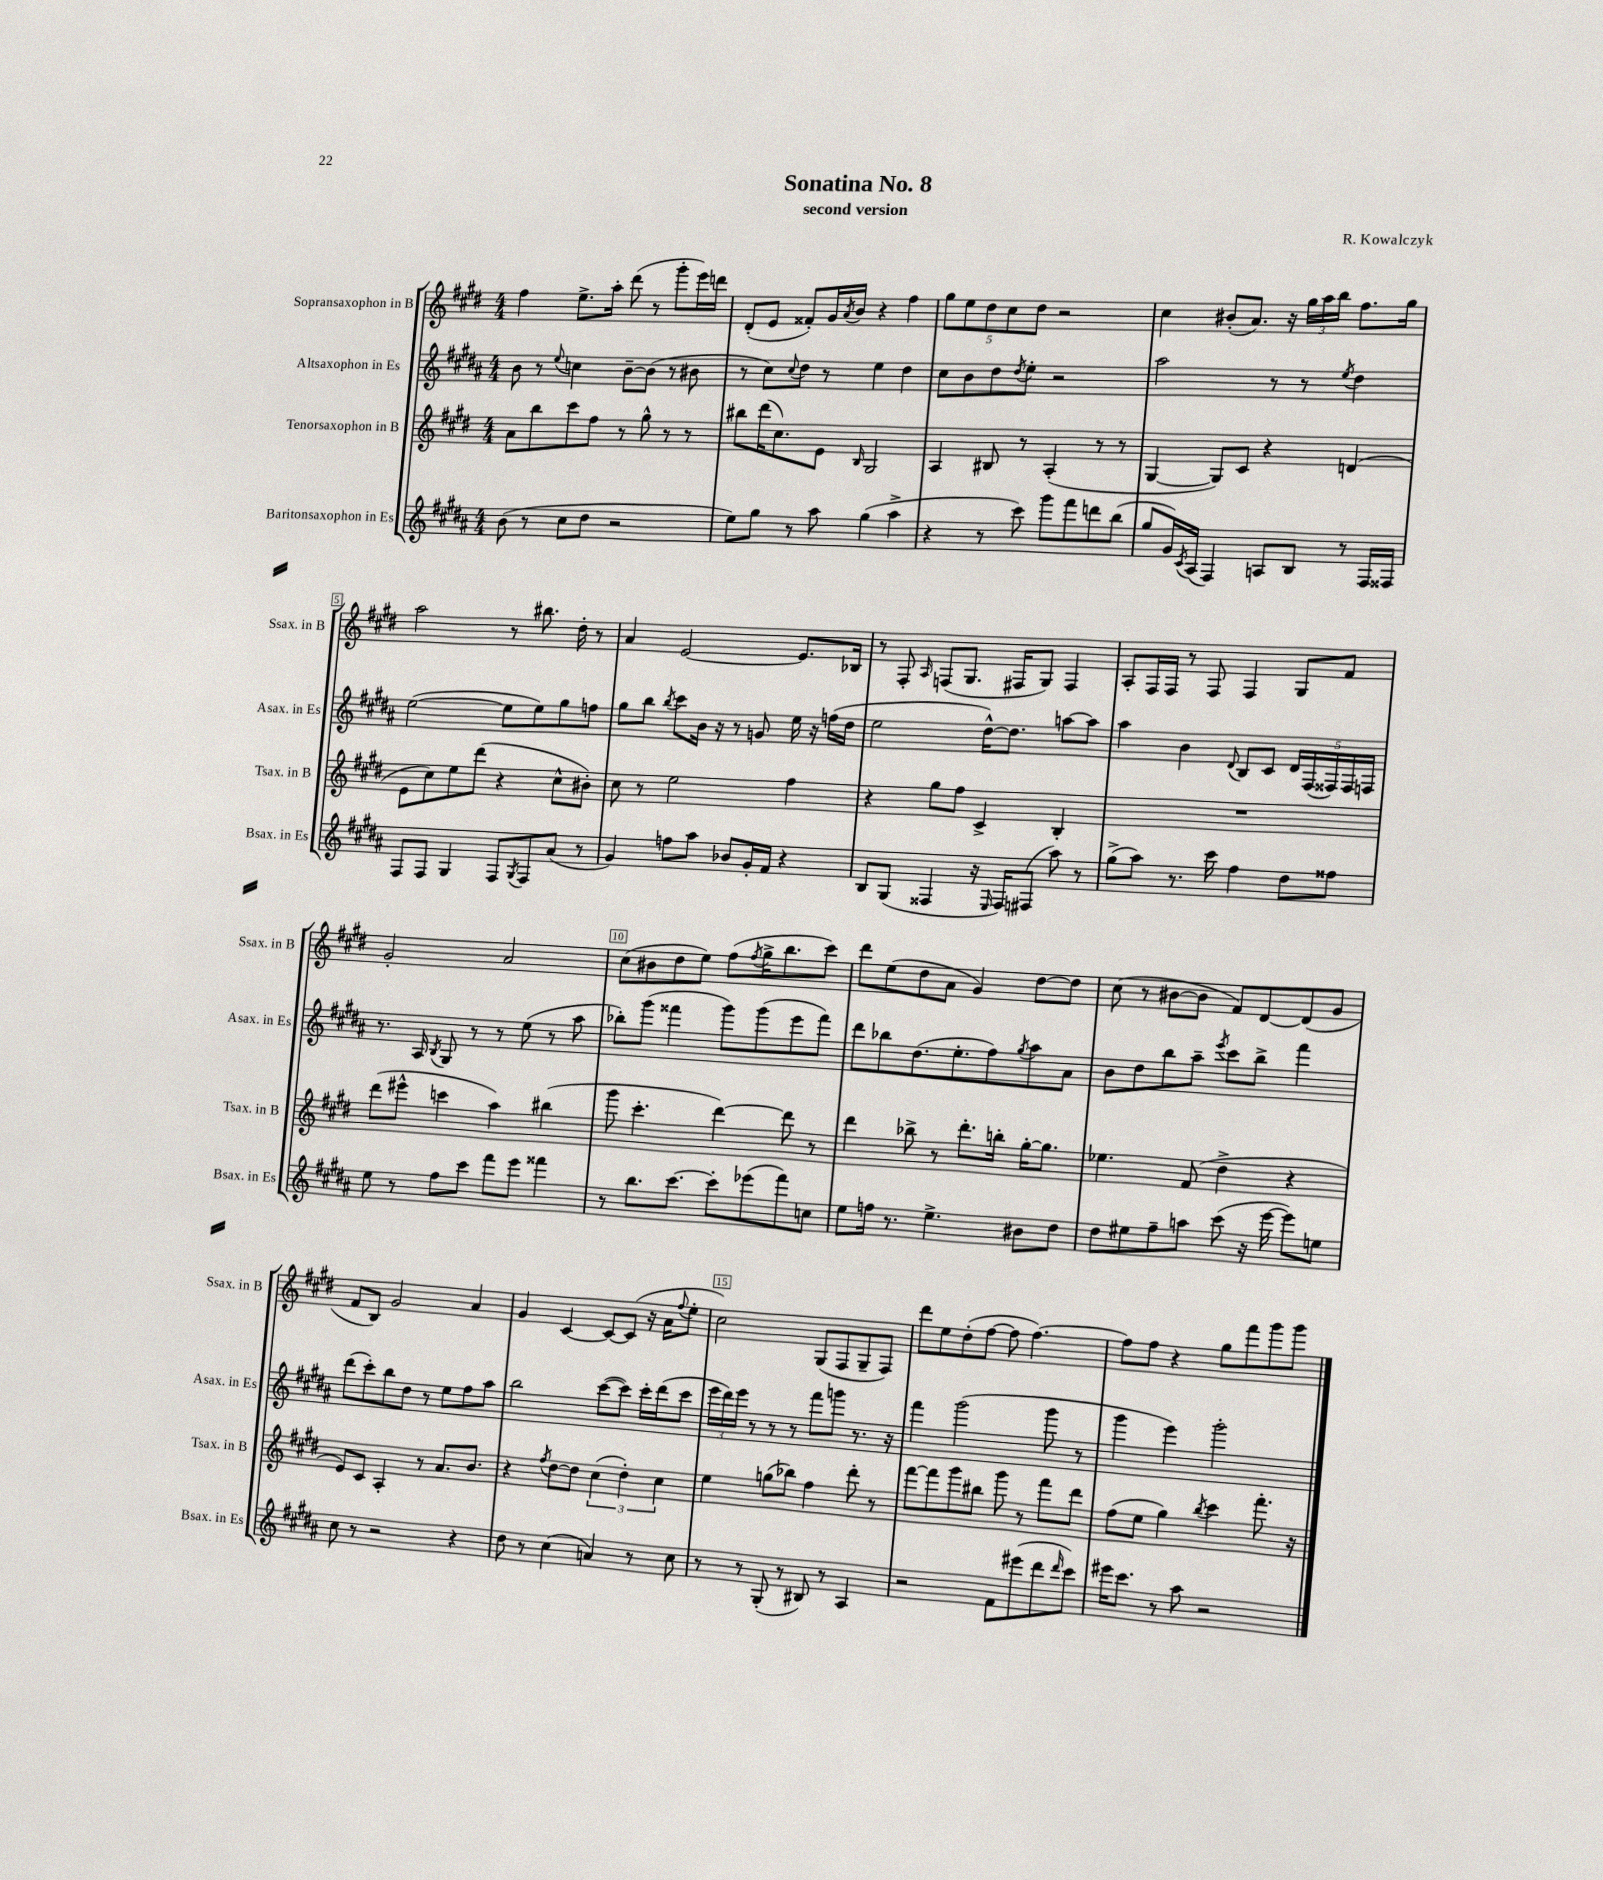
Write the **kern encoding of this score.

**kern	**kern	**kern	**kern
*staff4	*staff3	*staff2	*staff1
*clefG2	*clefG2	*clefG2	*clefG2
*k[f#c#g#d#a#]	*k[f#c#g#d#]	*k[f#c#g#d#a#]	*k[f#c#g#d#]
*M4/4	*M4/4	*M4/4	*M4/4
(8b	8a	8b	4ff#
8r	8bb	8r	.
.	.	8qqee	.
8cc#	8ccc#	4cc	8.ee^
8dd#	8ff#	.	.
.	.	.	16aa'
2r	8r	[8b~	(8ddd#
.	8gg#^^	(8b]	8r
.	8r	8r	8ggg#'
.	8r	8b#	16eee)
.	.	.	16ddd
=	=	=	=
8ee)	8bb#	8r	(8d#'
8gg#	(16ddd#	8cc#)	8e
.	8.cc#)	.	.
.	.	8qqcc#	.
8r	.	8dd#	8f##')
8aa#	8e	8r	16g#
.	.	.	8qa
.	.	.	16b
.	16qqB	.	.
(4gg#	2G#	4ee	4r
4aa#^	.	4dd#	4ff#
=	=	=	=
4r	4A	8cc#	10gg#
.	.	.	10ee
.	.	8b	.
.	.	.	10dd#
8r	8B#	8dd#	.
.	.	.	10cc#
.	.	8qdd#	.
8ccc#)	8r	8ee'	.
.	.	.	10dd#
8ggg#	(4A'	2r	2r
8fff#	.	.	.
8ddd	8r	.	.
(8bb	8r	.	.
=	=	=	=
8gg#	[4G#	2aa#	4cc#
16g#)	.	.	.
8qc#	.	.	.
(16A#	.	.	.
4F#)	8G#])	.	(8b#'
.	8c#	.	8.a)
8A	4r	8r	.
.	.	.	16r
8B	.	8r	24gg#
.	.	.	24aa
.	.	.	24bb
.	.	8qee	.
8r	(4d	4dd#	8.ff#
16F#	.	.	.
16F##	.	.	16gg#
=	=	=	=
8F#	8e	([2ee	2aa
8F#	8cc#)	.	.
4G#	8ee	.	.
.	(8ddd#	.	.
8F#	4r	8ee]	8r
8qG#	.	.	.
8F#	.	8ee)	8.bb#
(8a#	8cc#^^	8gg#	.
.	.	.	16dd#'
8r	8b#')	8ff	8r
=	=	=	=
4g#)	8cc#	8gg#	4a
.	8r	8bb	.
.	.	8qbb	.
8ff	2ee	8ccc#	[2e
8aa#	.	16b	.
.	.	16r	.
8b-	.	8r	.
16g#'	.	8g	.
16f#	.	.	.
4r	4ff#	16ee	8.e]
.	.	16r	.
.	.	(16ff	.
.	.	16dd#	16B-
=	=	=	=
8B	4r	2ee	8r
(8G#	.	.	8F#'
.	.	.	16qqA
4F##	8gg#	.	(8F
.	8ff#	.	8.G#
16r	4c#^	[16dd#^^)	.
16qqE	.	.	.
16F##)	.	8.dd#]	16F#
(8F#	.	.	8G#)
8aa#)	4B'	[8aa	4F#
8r	.	8aa]	.
=	=	=	=
(8gg#^	1r	4aa#	8A'
8aa#)	.	.	16F#
.	.	.	16F#
8.r	.	4b	8r
.	.	.	8F#
16ccc#	.	.	.
.	.	8qqd#	.
4ff#	.	8B	4F#
.	.	8c#	.
8dd#	.	20d#	8G#
.	.	(20F#	.
.	.	20F##)	.
8ff##	.	.	8f#
.	.	20F##	.
.	.	20F	.
=	=	=	=
8ee	(8ddd#	8.r	2g#'
8r	8eee#^^	.	.
.	.	16A#	.
.	.	8qB	.
8ff#	4ccc	8G#	.
8ccc#	.	8r	.
8fff#	4aa)	8r	2a
8eee	.	(8ee	.
4fff##	(4bb#	8r	.
.	.	8aa#	.
=	=	=	=
8r	8ggg#	8bb-')	(8cc#
8.bb	4.ccc#'	(8ggg#	8b#
.	.	4fff##	8dd#
[8.ccc#	.	.	.
.	.	.	8ee)
8ccc#']	[4ddd#)	8ggg#)	(8ff#
.	.	.	8qff#
(8eee-	.	(8ggg#	16gg#^
.	.	.	8.bb
8fff#)	8ddd#]	8eee	.
8cc	8r	8fff##)	8ccc#)
=	=	=	=
8ee	4ddd#	8ddd#	8ddd#
16ff	.	8bb-	(8ee
8.r	.	.	.
.	8bb-^	(8.dd#	8dd#
4.ee^	8r	.	8a
.	.	8.ee'	.
.	8.ddd#'	.	4g#)
.	.	8ff#)	.
.	16bb'	.	.
.	.	8qgg#	.
8b#	[16gg#'	8aa#	[8dd#
.	8.gg#]	.	.
8dd#	.	8a#	8dd#]
=	=	=	=
8dd#	4.ee-	8b	(8cc#
8ee#	.	8dd#	8r
8ff#~	.	8bb	[8b#
8aa	(8f#	8aa#~	8b#]
.	.	8qeee	.
(8ccc#	4dd#^	8ccc#	8f#)
16r	.	8bb^	[8d#
[16eee	.	.	.
8eee])	4r	4fff#	(8d#]
8ee	.	.	8g#
=	=	=	=
8cc#	8e)	(8ddd#	8f#
8r	8c#	8ccc#')	8B)
2r	4A'	8bb	2g#
.	.	8dd#	.
.	8r	8r	.
.	8.a	8ee	.
4r	.	8ff#	4a
.	8.b	.	.
.	.	8aa#	.
=	=	=	=
8dd#	4r	2bb	4g#
8r	.	.	.
.	8qff#	.	.
(4cc#	[8dd#	.	[4c#
.	8dd#]	.	.
4a)	(6cc#	([8ccc#	8c#_
.	.	8ccc#])	(8c#]
.	6dd#')	.	.
8r	.	16ccc#'	16r
.	.	(16ddd#	16a
.	6cc#	.	.
.	.	.	8qqff#
8cc#	.	8ccc#	8ee'
=	=	=	=
8r	4ee	24eee	2cc#)
.	.	24ddd#)	.
.	.	24eee	.
8r	.	8r	.
(8G#'	(8gg	8r	.
8r	8bb-)	8r	.
8B#)	4ff#	8fff#	(8G#
8r	.	8ggg	8F#
4A#	8ddd#'	8.r	8G#~
.	8r	.	8F#)
.	.	16r	.
=	=	=	=
2r	[8fff#	4fff#	8ddd#
.	8fff#]	.	8ee
.	8ggg#	(2ggg#	(8dd#'
.	8bb#	.	[8ff#
8f#	8ggg#	.	8ff#]
(8eee#	8r	.	[4.ff#)
8ddd#	8fff#	8ggg#	.
16qqddd#	.	.	.
8ccc#)	8ddd#	8r	.
=	=	=	=
16eee#	(8ff#	4ggg#	8ff#]
8.ccc#	.	.	.
.	8ee	.	8ff#
8r	4gg#)	4eee)	4r
8aa#	.	.	.
.	8qbb	.	.
2r	4ccc#	2ggg#'	8gg#
.	.	.	8fff#
.	8.fff#'	.	8ggg#
.	.	.	8ggg#
.	16r	.	.
==	==	==	==
*-	*-	*-	*-
